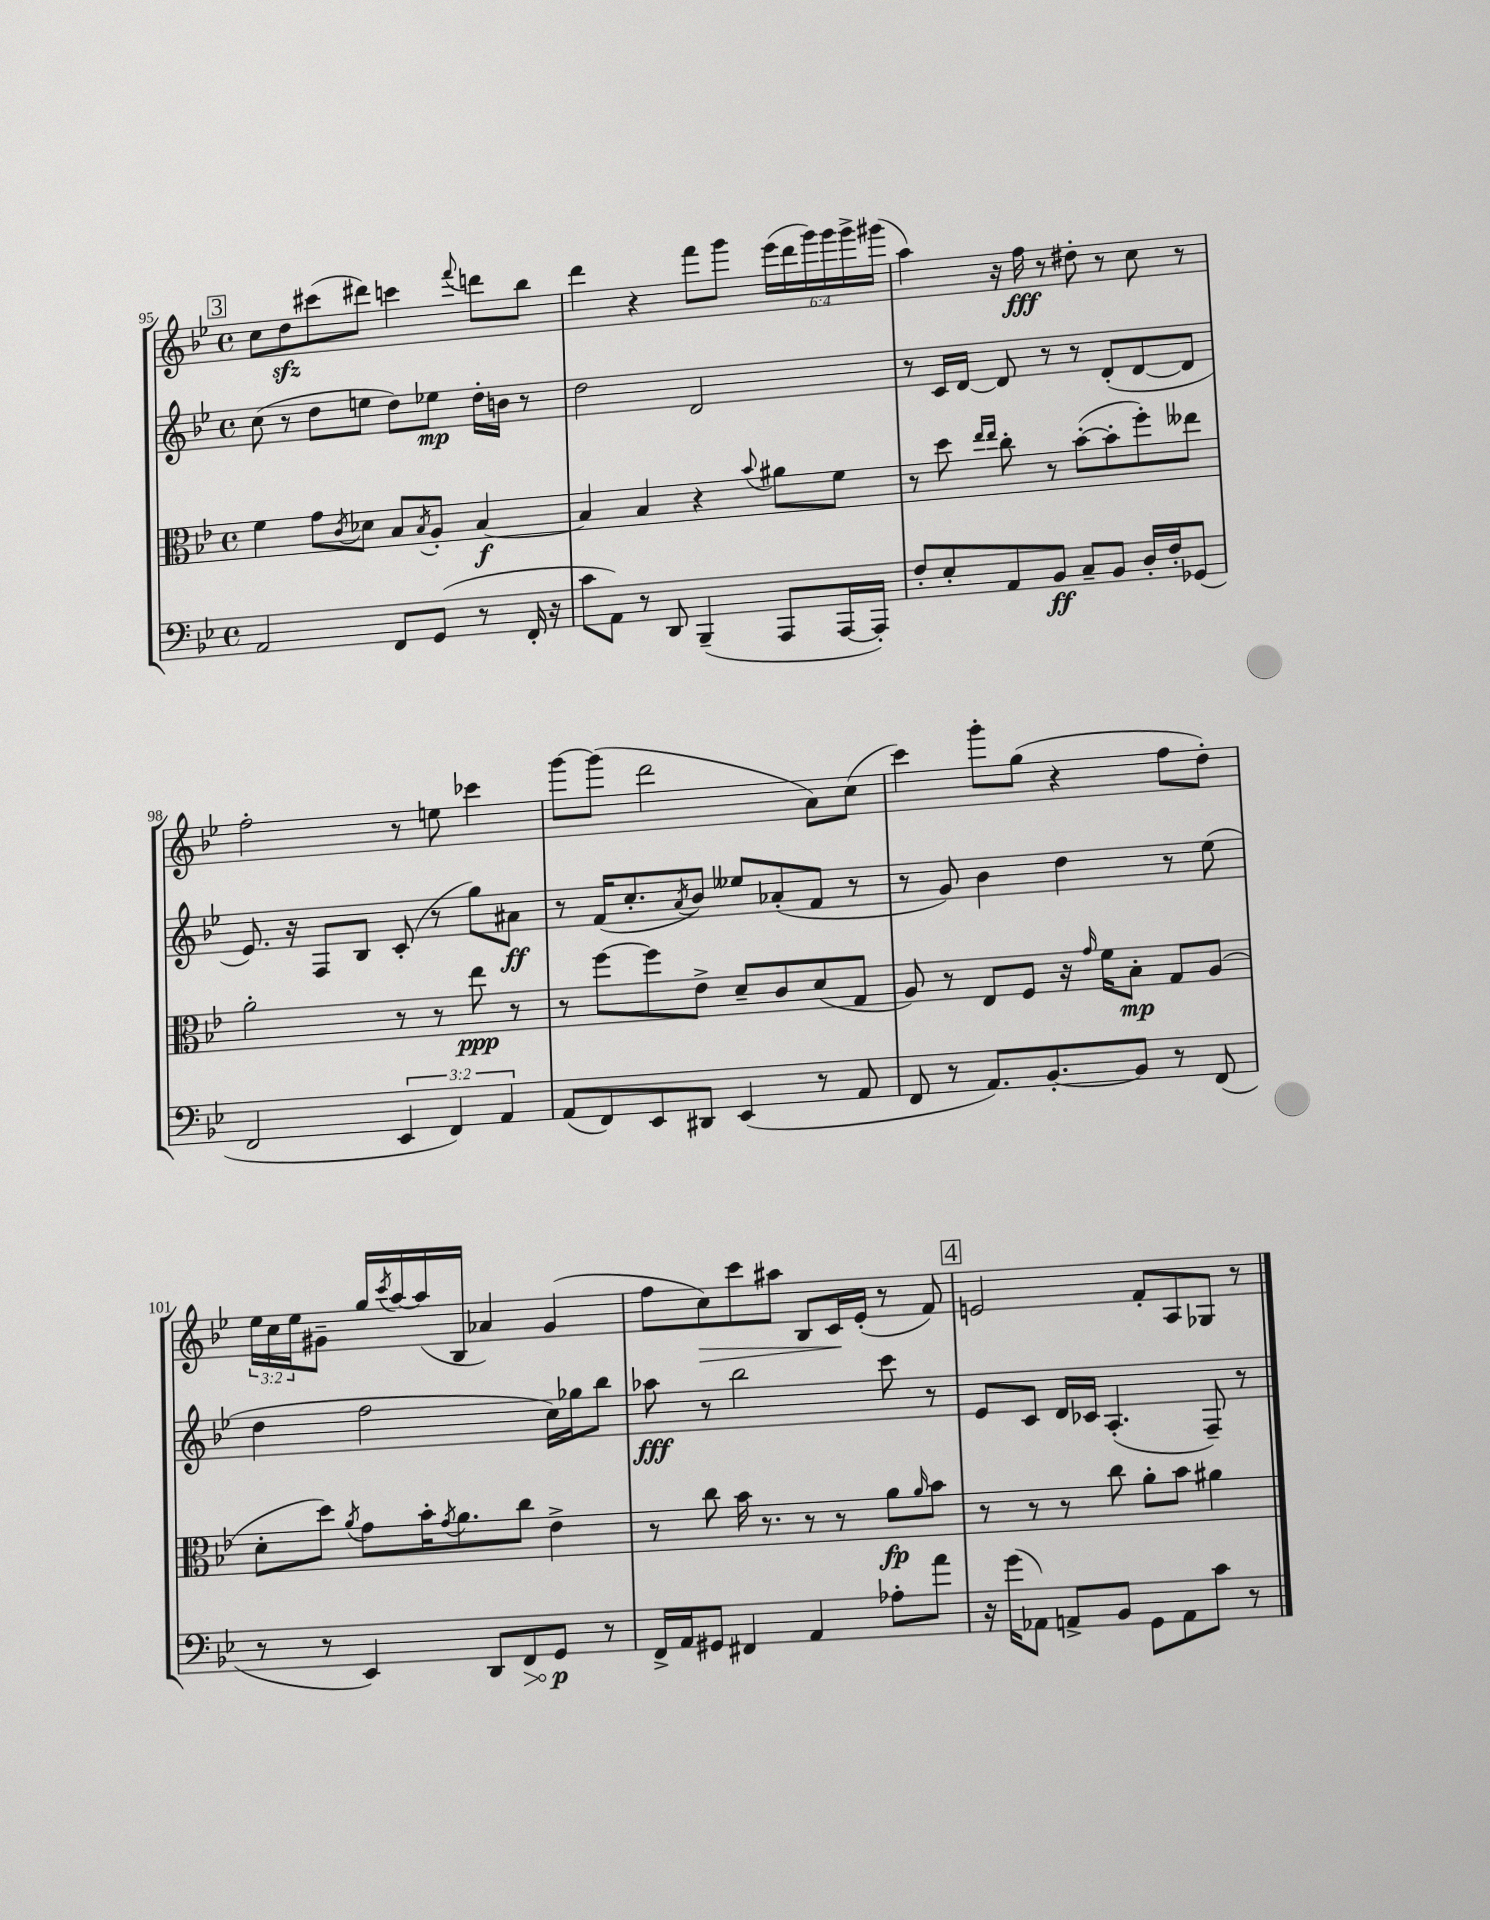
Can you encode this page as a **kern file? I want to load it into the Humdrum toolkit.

**kern	**kern	**kern	**kern
*staff4	*staff3	*staff2	*staff1
*clefF4	*clefC3	*clefG2	*clefG2
*k[b-e-]	*k[b-e-]	*k[b-e-]	*k[b-e-]
*M4/4	*M4/4	*M4/4	*M4/4
*met(c)	*met(c)	*met(c)	*met(c)
2AA/	4f\	(8cc\	8cc\L
.	.	8r	8dd\
.	8g\L	8dd\L	(8ccc#\
.	8qc/	.	.
.	8d-\J	8ee\J	8ddd#\J)
8FF/L	8B-/L	8dd\L)	4ccc\
.	8qB-/	.	.
(8GG/J	8A'/J	8ee-\J	.
.	.	.	8qqfff/
8r	[4B-/	16dd'\LL	8ddd\L
.	.	16b\JJ	.
16FF'/	.	8r	8bb-\J
16r	.	.	.
=	=	=	=
8c\L	4B-/]	2dd\	4ddd\
8AA\J)	.	.	.
8r	4B-/	.	4r
8DD/	.	.	.
(4BBB-~/	4r	2d/	8fff\L
.	.	.	8ggg\J
.	8qqb-/	.	.
8AAA/L	8a#\L	.	(24eee-\LL
.	.	.	24ddd\
.	.	.	24ggg\)
[16AAA/L	8f\J	.	24ggg\
.	.	.	24ggg^\
16AAA'/]JJ)	.	.	.
.	.	.	(24ggg#\JJ
=	=	=	=
8F'/L	8r	8r	4aa\)
8E-'/	8dd\	16c/LL	.
.	.	[16d/JJ	.
.	16qqee-/LL	.	.
.	16qqee-/JJ	.	.
8AA/	8cc'\	8d/]	16r
.	.	.	16ff\
8BB-/J	8r	8r	8r
8C~/L	([8b-'\L	8r	8dd#'\
8BB-/J	8b-'\]	(8d'/L	8r
16D'/LL	8ff'\)	[8d/	8cc\
16F'/J	.	.	.
(8GG-/J	8ee--\J	8d/]J	8r
=	=	=	=
2FF/	2a'\	8.e-/)	2ff'\
.	.	16r	.
.	.	8F/L	.
.	.	8B-/J	.
6EE-/	8r	(8c'/	8r
.	8r	8r	8ee\
6FF/)	.	.	.
.	8ee-\	8gg\L)	4ccc-\
6AA/	.	.	.
.	8r	8a#\J	.
=	=	=	=
(8AA/L	8r	8r	[8ggg\L
8FF/)	[8ff\L	(16f/LK	(8ggg\]J
.	.	8.cc'/	.
8EE-/	8ff\]	.	2ddd\
.	.	8qa/	.
8DD#/J	8e-^\J	8b-/J)	.
(4EE-/	8d~/L	8ee--/L	.
.	8c/	(8a-'/	.
8r	(8d/	8f/J	8a\L)
8AA/	8G/J	8r	(8cc\J
=	=	=	=
8FF/	8A/)	8r	4ccc\)
8r	8r	8g/)	.
8.AA/L)	8E-/L	4b-\	8ggg'\L
.	8F/J	.	(8gg\J
[8.BB-'/	.	.	.
.	16r	4dd\	4r
.	16qqg/	.	.
.	16f\LK	.	.
8BB-/]J	8B-'\J	.	.
8r	8G/L	8r	8ff\L
(8FF/	(8A/J	(8ee-\	8dd'\J)
=	=	=	=
8r	8d'\L	4dd\	24ee-\LL
.	.	.	24cc\
.	.	.	24ee-\J
8r	8dd\J)	.	8g#~\J
.	8qa/	.	.
4EE-/)	8g\L	2ff\	16gg/LL
.	.	.	8qccc/
.	.	.	[16aa/
.	16b-'\K	.	(16aa/]
.	8qg/	.	.
.	8.a\	.	16B-/JJ
8DD/L	.	.	4a-/)
8FF/	8cc\J	.	.
8GG/J	4e-^\	16cc\LL)	(4g#/
.	.	16gg-\J	.
8r	.	8bb-\J	.
=	=	=	=
16FF^/LL	8r	8aa-\	8ff\L
16AA/J	.	.	.
8GG#/J	8cc\	8r	8cc\)
4FF#/	16b-\	2bb-\	8ccc\
.	8.r	.	.
.	.	.	8aa#\J
4AA/	8r	.	8B-/L
.	8r	.	16c/L
.	.	.	(16e-'/JJ
8A-'\L	8a\L	8ccc\	8r
.	16qqa/	.	.
8a\J	8b-\J	8r	8f/)
=	=	=	=
16r	8r	8e-/L	2e/
(16g\LK	.	.	.
8AA-\J)	8r	8c/J	.
8AA^/L	8r	16d/LL	.
.	.	16c-/JJ	.
8BB-/J	8cc\	(4.A'/	.
8GG\L	8a'\L	.	8f'/L
8AA\	8b-\J	.	8A/
8c\J	4a#\	8F~/)	8G-/J
8r	.	8r	8r
==	==	==	==
*-	*-	*-	*-
